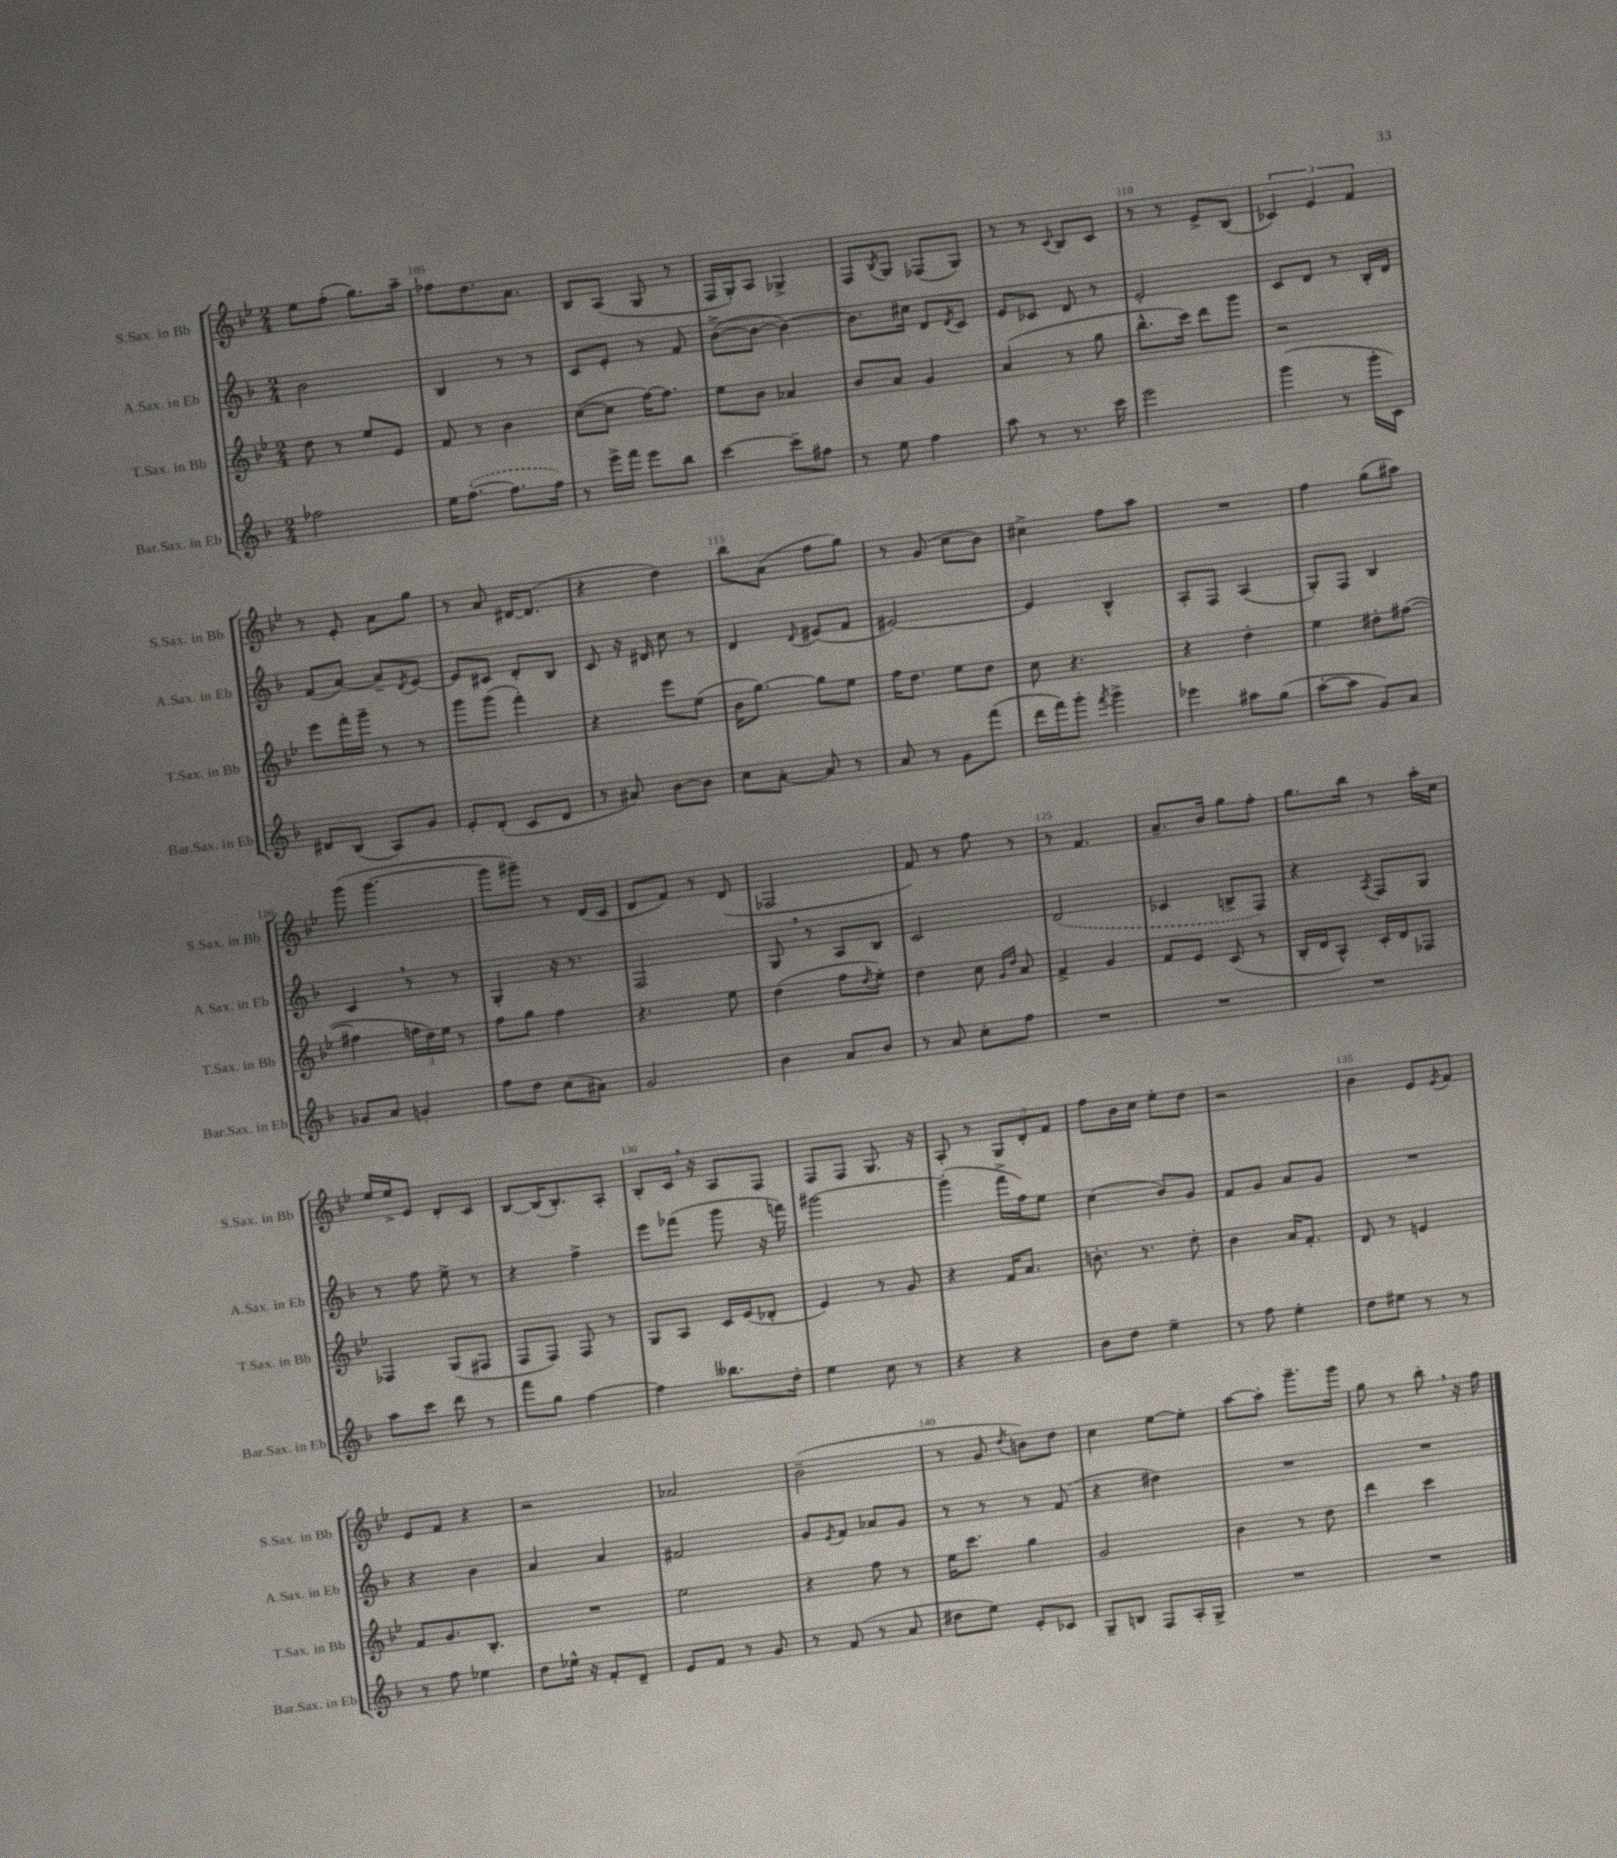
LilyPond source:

<<
\new StaffGroup <<
\new Staff = "s0" \with { instrumentName = "S.Sax. in Bb" shortInstrumentName = "S.Sax. in Bb" } {
    \clef treble \key bes \major \numericTimeSignature \time 2/4
    ees''8 f''8-.( g''8.) a''16-- |
    fes''8 d''8. a'8. |
    bes8 a8( g8 r8 |
    f16 g16-.) a8 ges4-> |
    f8 \acciaccatura { bes8 } g8 fes8( g8) |
    r8 r8 \appoggiatura { c'8 } bes8 c'8 |
    r8 r8 ees'8-> bes8( |
    \tuplet 3/2 { ces'4) ees'4 f'4 } |
    r8 ees'8-. a'8 g''8 |
    r8 a'8 dis'16~ dis'8.( |
    r4 d''4) |
    bes''8 a'8( f''8 g''8) |
    r8 g'8( c''8 bes'8) |
    cis''4-> f''8 a''8 |
    R2 |
    f''4 g''8( ais''8) |
    g'''8( g'''4.~ |
    g'''8 gis'''8--) r8 d'16( c'16 |
    d'8 f'8) r8 d'8( |
    fes2 |
    f'8) r8 f''8 r8 |
    r8 f'4. |
    a'8.-- bes'16 g''8 f''8-. |
    g''8. bes''16 r8 a''16-. c''16 |
    ees''16 ees''16-> ees'8 d'8-. c'8 |
    bes8~ bes16( bes8.-.) a8-. |
    bes8-. c'16 \breathe r16 a8 f8 |
    f8 f8 g8. r16 |
    a8-. r8 \tuplet 3/2 { g8 d'8-. f'8 } |
    f''8 bes'16 c''16 ees''8-. d''8 |
    r2 |
    bes'4 ees'8 \acciaccatura { ees'8 } f'8 |
    ees'8 f'8 r4 |
    r2 |
    aes'2 |
    bes'2--( |
    r8 g'8 \acciaccatura { d''8 } b'8) d''8 |
    c''4 ees''8~ ees''8-. |
    a''8~ a''8-. g'''8.-- g'''16 |
    g''8 r8 bes''8-. \breathe r16 f''16 \bar "|." |
}
\new Staff = "s1" \with { instrumentName = "A.Sax. in Eb" shortInstrumentName = "A.Sax. in Eb" } {
    \clef treble \key f \major \numericTimeSignature \time 2/4
    bes'2 |
    bes4 r8 r8 |
    c'8 e'8-. r8 f'8 |
    bes'8~->( bes'8~ bes'4~) |
    bes'8. cis''16 d'8 \acciaccatura { d'8 } c'8 |
    e'8 ces'8 d'8 r8 |
    e'2-. |
    c'8 d'8 r8 bes16-. d'16 |
    f'8( a'8~) a'8-- \acciaccatura { d'8 } e'8~ |
    e'8 cis'8 d'8-. bes8 |
    c'8 r16 dis'16 c''8 r8 |
    d'4 \appoggiatura { d'8 } eis'8( f'8 |
    eis'2~) |
    eis'4 bes4-^ |
    a8-. f8 a4( |
    g8-.) f8 bes4 |
    c'4 \breathe r8 r8 |
    g4-. r16 r8. |
    f2 |
    g8 \breathe r8 a8 bes8 |
    c'2 |
    \once \slurDashed d'2( |
    ces'4 b8-> f8) |
    r4 \acciaccatura { a8 } f8 g8 |
    r8 f''8 e''8-> r8 |
    r4 f''4-> |
    e'''8 fes'''8( g'''8 r16 f'''16) |
    gis'''2~ |
    gis'''4-.( f'''16-> f''16) e''8 |
    c''4( bes'8) g'8 |
    f'8 g'8 a'8 g'8 |
    R2 |
    r4 bes'4 |
    a'4 a'4 |
    fis'2 |
    g'8 \acciaccatura { e'8 } f'8 aes'8 g'8 |
    r8 r8 r8 f'8( |
    r4 dis''4) |
    R2 |
    R2 \bar "|." |
}
\new Staff = "s2" \with { instrumentName = "T.Sax. in Bb" shortInstrumentName = "T.Sax. in Bb" } {
    \clef treble \key bes \major \numericTimeSignature \time 2/4
    d''8 r8 ees''8 ees'8 |
    f'8 r8 bes'4 |
    c''8~( c''8 f''16~) f''8. |
    ees''8 bes'8 aes'4 |
    bes'8 a'8 g'4 |
    a'4( r8 g''8 |
    bes''8.-^ c'''16) d'''8 g'''8 |
    r2 |
    ees'''8 f'''16-. g'''16-- r8 r8 |
    g'''8 g'''8( f'''4-.) |
    r4 ees'''8 ees''8( |
    bes'16 g''8.~) g''8 ees''8 |
    f''16 d''8. ees''8 d''8 |
    c''8 r4. |
    r4 d''4-. |
    ees''4 dis''8-. fis''8~( |
    fis''4 \tuplet 3/2 { f''16 d''16) ees''16 } r8 |
    f''8 g''8 f''4 |
    r4. ees''8 |
    d''4( f''8 \acciaccatura { d''8 } ees''8-.) |
    d''4 c''8 \grace { g'16 d''16 } a'8 |
    f'4-> g'4 |
    f'8 ees'8 c'8( r8 |
    bes16-. d'16 a8-^) c'16-. d'16 fes8 |
    fes4 g8( fis8 |
    f8 f8) f8 r8 |
    g8 a8 c'16 ees'16( des'8-. |
    ees'4) r8 g'8 |
    r4 f'16 a'8. |
    b'8.-. r8. d''8-. |
    bes'4 a'16 f'8.-. |
    d'8 r8 e'4 |
    f'8 g'8. bes8.-. |
    R2 |
    ees''2 |
    r4 f''8 r8 |
    ees''16 c'''8. g''4 |
    g'2 |
    bes'4 r8 d''8 |
    d'''4 c'''4 \bar "|." |
}
\new Staff = "s3" \with { instrumentName = "Bar.Sax. in Eb" shortInstrumentName = "Bar.Sax. in Eb" } {
    \clef treble \key f \major \numericTimeSignature \time 2/4
    fes''2 |
    e''16 \once \slurDashed f''8.~-.( f''8. f''16) |
    r8 e'''16-> f'''16 e'''8 bes''8 |
    c'''4~ c'''8-- fis''8 |
    r8 e''8 f''4 |
    a''8 r8 r8. c'''16 |
    e'''2 |
    g'''4( r8 g'''16-. c'16) |
    dis'8 bes8( a8) g'8 |
    e'8-. d'8-.( c'8 d'8 |
    r8 ais'8) bes'8~ bes'8 |
    c''8 a'8~-. a'8 r8 |
    a'8 r8 g'8 f'''8( |
    d'''16 f'''16) g'''8-. \acciaccatura { f'''8 } g'''4-> |
    ees'''4 ais''8 g''8( |
    a''8~-. a''8 g'8) a'8 |
    ges'8 a'8 g'4-. |
    f''8 d''8 c''8( ais'8) |
    g'2 |
    bes'4 a'8 bes'8 |
    r8 a'8 c''8-. f''8 |
    R2 |
    R2 |
    R2 |
    a''8 c'''8 d'''8 r8 |
    f'''8 g''8 f''4~ |
    f''4 beses''8. d''16-. |
    e''4 c''8 r8 |
    r4 r4 |
    bes'8 d''8 e''4-- |
    r8 f''8 e''4-. |
    d''8 eis''8 r8 r8 |
    r8 f''8 ees''4 |
    d''8 ees''16-^ r16 f'8-. d'8-- |
    e'8 f'8 r8 g'8 |
    r8 f'8( r8 a'8 |
    dis''8 e''8) e'8-. ces'8 |
    g8-- b8 f8 a16-. g16-> |
    R2 |
    R2 \bar "|." |
}
>>
>>
\layout { \context { \Score currentBarNumber = #104 \override BarNumber.break-visibility = ##(#f #t #t) barNumberVisibility = #(every-nth-bar-number-visible 5) } }
